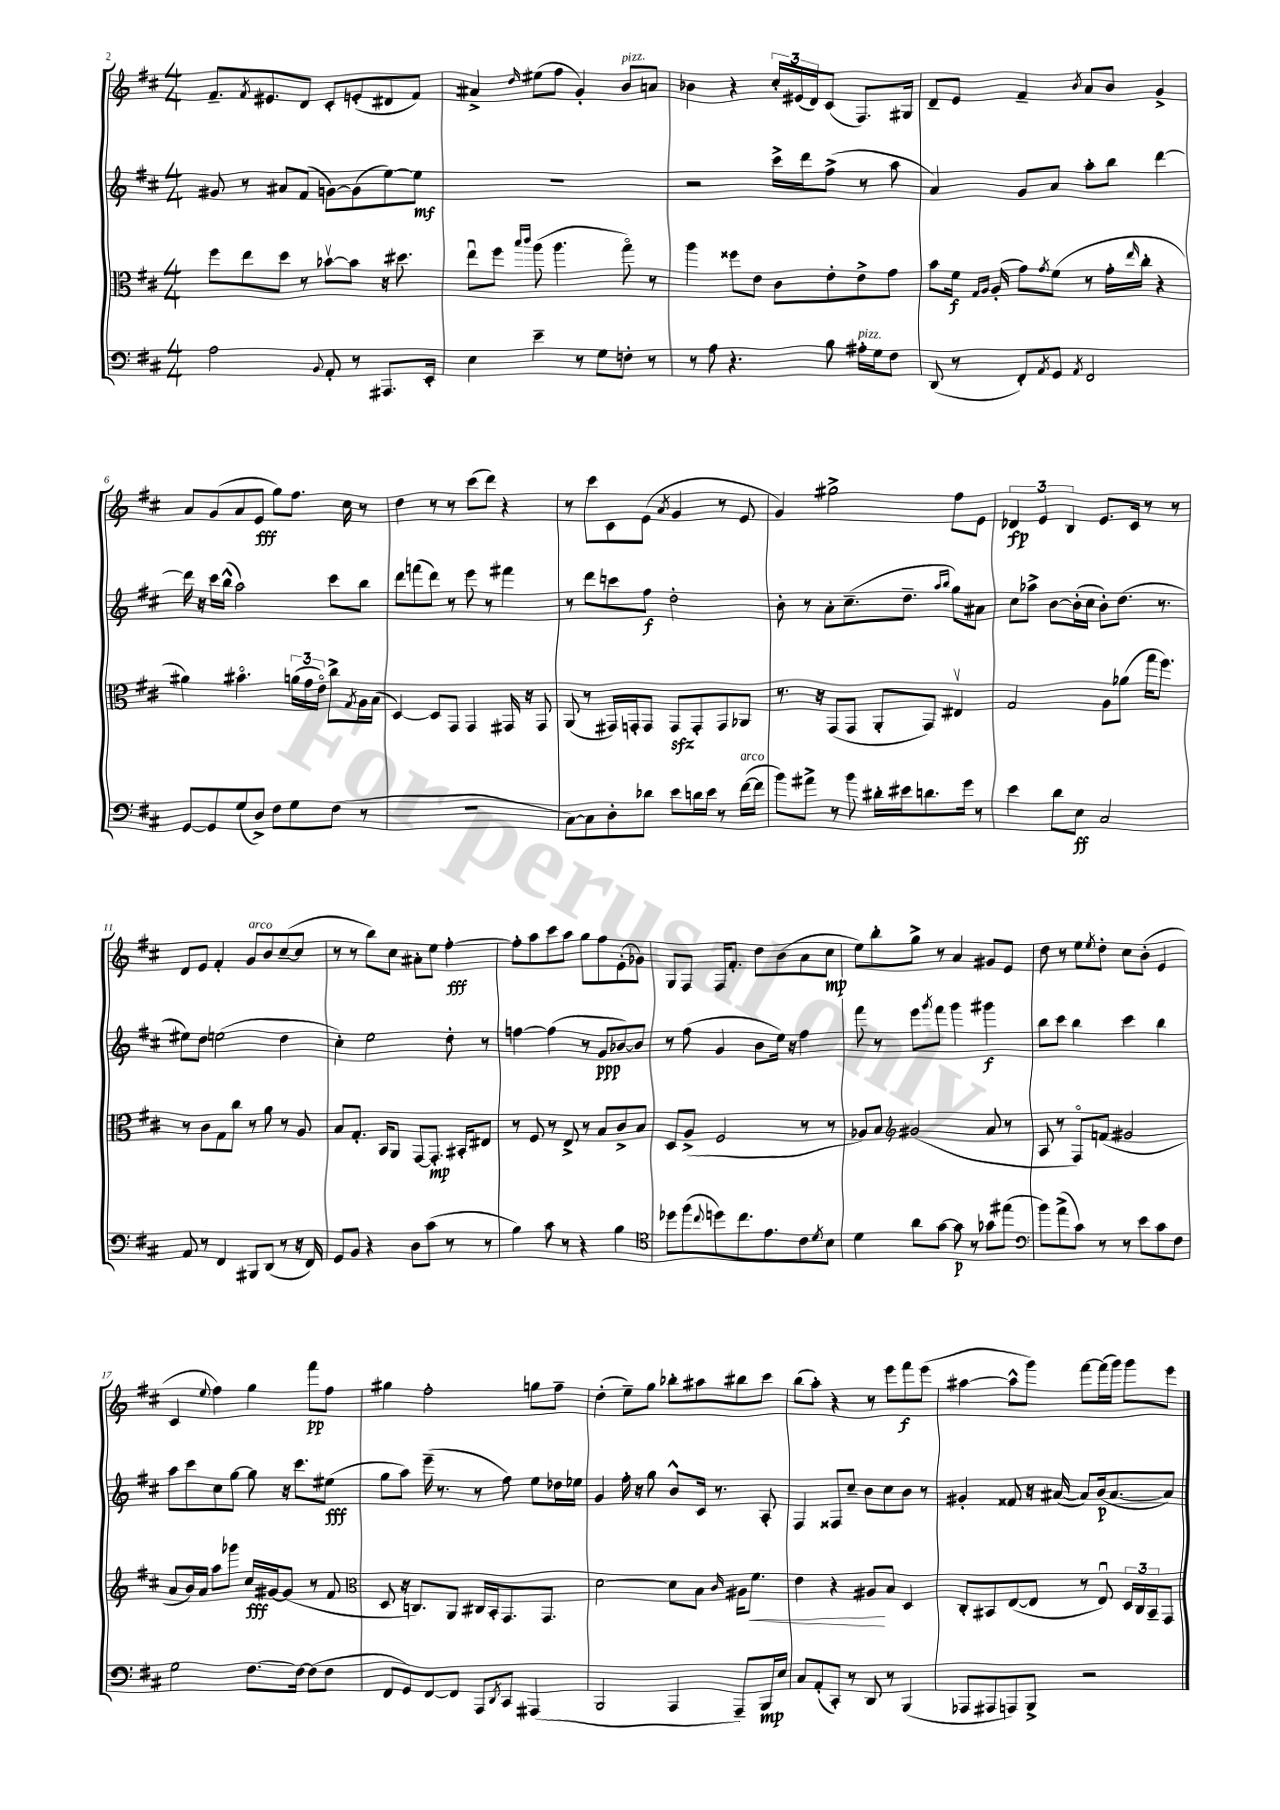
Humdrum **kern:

**kern	**kern	**kern	**kern
*staff4	*staff3	*staff2	*staff1
*clefF4	*clefC3	*clefG2	*clefG2
*k[f#c#]	*k[f#c#]	*k[f#c#]	*k[f#c#]
*M4/4	*M4/4	*M4/4	*M4/4
2A	8ff#	8g#	8.f#~
.	8ee	8r	.
.	.	.	8qf#
.	.	.	8.e#
.	8dd	8a#	.
.	8r	(8f#	8d
8qqBB	.	.	.
8AA'	[8b-v	[8g)	8c#'
8r	8b-]	(8g]	(8e'
8.AAA#	16r	[8ee)	8d#
.	8.dd#	.	.
.	.	8ee]	8f#)
16EE'	.	.	.
=	=	=	=
4E	8eeu	1r	4a#^
.	8ff#	.	.
.	16qqbb	.	.
.	16qqccc#	.	16qqdd
4e~	(8aa	.	(8ee#
.	4.aa	.	8ff#
8r	.	.	4g')
8G	.	.	.
8F'	8ggo)	.	8b
8r	8r	.	8a
=	=	=	=
8r	4aa	2r	4b-
8A	.	.	.
4.r	8ff##	.	4r
.	8e	.	.
.	8c#	16ccc#^	24cc#'
.	.	.	(24e#
.	.	16ddd	.
.	.	.	24d)
8B	8e'	(8ff#^	(8c#
16A#'	8e^	8r	8.F#)
16G	.	.	.
8F#	8g	8aa	.
.	.	.	16G#
=	=	=	=
(8DD	8b	4a)	8d~
8r	16f#	.	8e
.	16qqG	.	.
.	16qqA	.	.
.	(16A'	.	.
8FF#')	8g)	8g	4f#~
8qAA	8qg	.	.
8GG	(8f#	8a	.
8qAA	.	.	8qb
2FF#	8r	8aa'	8a
.	16g'	8bb	8b
.	16qqee	.	.
.	16cc#'	.	.
.	4r	[4ddd	4g^
=	=	=	=
[8GG	4a#)	16ddd]	8a
.	.	16r	.
8GG]	.	16ccc#	(8g
.	.	(16bb^^	.
(8G	4.b#o	2aa)	8a
8D^)	.	.	8e
8F#	.	.	8gg)
8G	(24a	.	8.ff#
.	24g	.	.
.	24eo)	.	.
(8F#	8cc#^	8ccc#	.
.	.	.	16cc#
.	8qG	.	.
8r	16A	8bb	8r
.	(16B	.	.
=	=	=	=
1r	[4D)	8ddd	4dd
.	.	(8fff	.
.	8D]	8ddd)	8r
.	8GG	8r	8r
.	4GG	8eee	(8ccc#
.	.	8r	8ddd)
.	16GG#	4fff#	4r
.	16r	.	.
.	8GG#	.	.
=	=	=	=
[8C#)	(8AA	8r	8r
8C#]	8r	8ddd	8ccc#
8D'	16GG#)	8ccc	8c#
.	16GG'	.	.
8d-	8GG	8ff#	(8e
.	.	.	8qa
8e	8GG	2dd'	4g
16d	8GG'	.	.
16e	.	.	.
8r	8GG	.	8r
([16f#	8AA-	.	8e
16f#]	.	.	.
=	=	=	=
8b)	8.r	8b'	4g)
8a#^	.	8r	.
.	16r	.	.
8r	(8GG	8a'	2gg#^
8b	8GG	(8.cc#~	.
16d#'	8AA'	.	.
16e#	.	8.dd~	.
8.d	8GG)	.	.
.	.	16qqaa	.
.	.	16qqbb	.
.	4E#v	8gg)	8ff#
16g	.	.	.
8r	.	8a#	8e
=	=	=	=
4e	2G	8cc#	6d-
.	.	8aa-^	.
.	.	.	6e
8d	.	[8b	.
.	.	.	6B
8E	.	(16b']	.
.	.	16cc#	.
2C#	8A	8b')	8.e
.	(8a-	(8.dd	.
.	.	.	16c#
.	16gg	.	8r
.	8.ff#)	8.r	.
.	.	.	8r
=	=	=	=
8AA	8r	8ee#)	8d
8r	8c#	8dd	8e
4FF#	8G	(2ee	4f#'
.	8cc#	.	.
8BBB#	8r	.	8g
(8DD	8a	.	8b
8r	8r	4dd	([8cc#~
16r	8A	.	8cc#]
16FF#)	.	.	.
=	=	=	=
8GG	8B	4cc#')	8r
8BB	8.G'	.	8r
4r	.	2ee	8bb)
.	16BB	.	.
.	8AA	.	8cc#
8D	[8GG	.	8a#'
(8c#	8.GG']	.	8ee
8r	.	8dd'	[4ff#'
.	16BB#'	.	.
8r	8E#	8r	.
=	=	=	=
4B)	8r	[4ff	8ff#']
.	8F#	.	8aa
8c#	8r	(4ff]	8ccc#
8r	8E^	.	8aa
4r	8r	8r	8gg
.	8B	8g	8ff#
4B	8c#^	[8b-)	(8e'
.	8B	8b-]	8g-)
=	=	=	=
*clefC4	*	*	*
8dd-	8D	8r	8G
(8ff#	(8A^	(8ff#	8F#
8qqcc#	.	.	.
8dd)	2F#	4g	16F#
.	.	.	8.f#'
8.cc#	.	.	.
.	.	8b	8dd
8.e	.	.	.
.	.	16ee)	(8b
.	.	16r	.
8c#	8r	4ff#	8a
8qd	.	.	.
8B	8r	.	8cc#
=	=	=	=
4d	8A-)	8fff#	8ee)
.	8B	8r	8bb'
*	*clefG2	*	*
8a	(2g#	8eee	8gg^
.	.	8qggg	.
[8g	.	8fff#	8r
8g]	.	4ggg	4a
8r	.	.	.
8g-	8a	4ggg#	8g#
(8ee#	8r	.	8e
=	=	=	=
*clefF4	*	*	*
8b)	8A	8bb	8dd
(8a^	8r	8ccc#	8r
8c#)	8F#o)	4bb	8ee
.	.	.	8qee
8r	(8f	.	8dd'
8r	2g#	4ccc#	8cc#
8e	.	.	(8b'
8c#	.	4bb	4e
8F#	.	.	.
=	=	=	=
2G	8a	8aa	4c#
.	16b)	8ccc#	.
.	16a	.	.
.	.	.	8qqee
.	8aa	8cc#	4ff#)
.	8ggg-	[8gg	.
[8.F#	16cc#	8gg]	4gg
.	[16g#	.	.
.	(8g#]	16r	.
16F#_	.	8.ccc#	.
(8F#]	8r	.	8fff#
8F#	8f#	(8ee#	8ff#
=	=	=	=
*	*clefC3	*	*
8FF#	8D	8gg	4gg#
8GG)	16r	8aa)	.
.	8.C)	.	.
[8FF#	.	(16eee~	2ff#'
.	.	8.r	.
8FF#]	8AA	.	.
8AAA	16C#	8r	.
.	16BB'	.	.
8qDD	.	.	.
8CC#	8.GG	8ff#)	.
(4AAA#	.	8ee	8gg
.	8.GG	.	.
.	.	16dd-	8ff#~
.	.	16ee-	.
=	=	=	=
2BBB	[2d	4g	(4dd'
.	.	16ff#'	8ee~)
.	.	16r	.
.	.	8gg	8gg
4AAA	8d]	8b^^	8bb-'
.	8B	16c#	8aa#
.	.	8.r	.
.	16qqc#	.	.
8AAA~)	16A#	.	8bb#
.	8.f#	.	.
16BBB	.	8A'	8ccc#
16E	.	.	.
=	=	=	=
8C#	4e	4F#	(8bb
(8AA'	.	.	8aa')
8CC#')	4r	8F##	4r
8r	.	8cc#~	.
8DD	8A#	8b	8r
8r	8B	8cc#	8eee
(4BBB	4D	8b	8fff#
.	.	8r	(8eee
=	=	=	=
8AAA-	8C#'	4g#'	[4aa#
8AAA#	8BB#	.	.
8AAA)	([8E	8f##	8aa#^^]
8BBB^	8E]	16r	8ggg)
.	.	([16a#	.
2r	8r	8a#])	[8fff#
.	8Eu)	(16b	(16fff#]
.	.	[8.a#	16ggg)
.	24D	.	8ggg
.	24C#	.	.
.	24BB#~	.	.
.	8GG	8a#])	8eee
==	==	==	==
*-	*-	*-	*-
